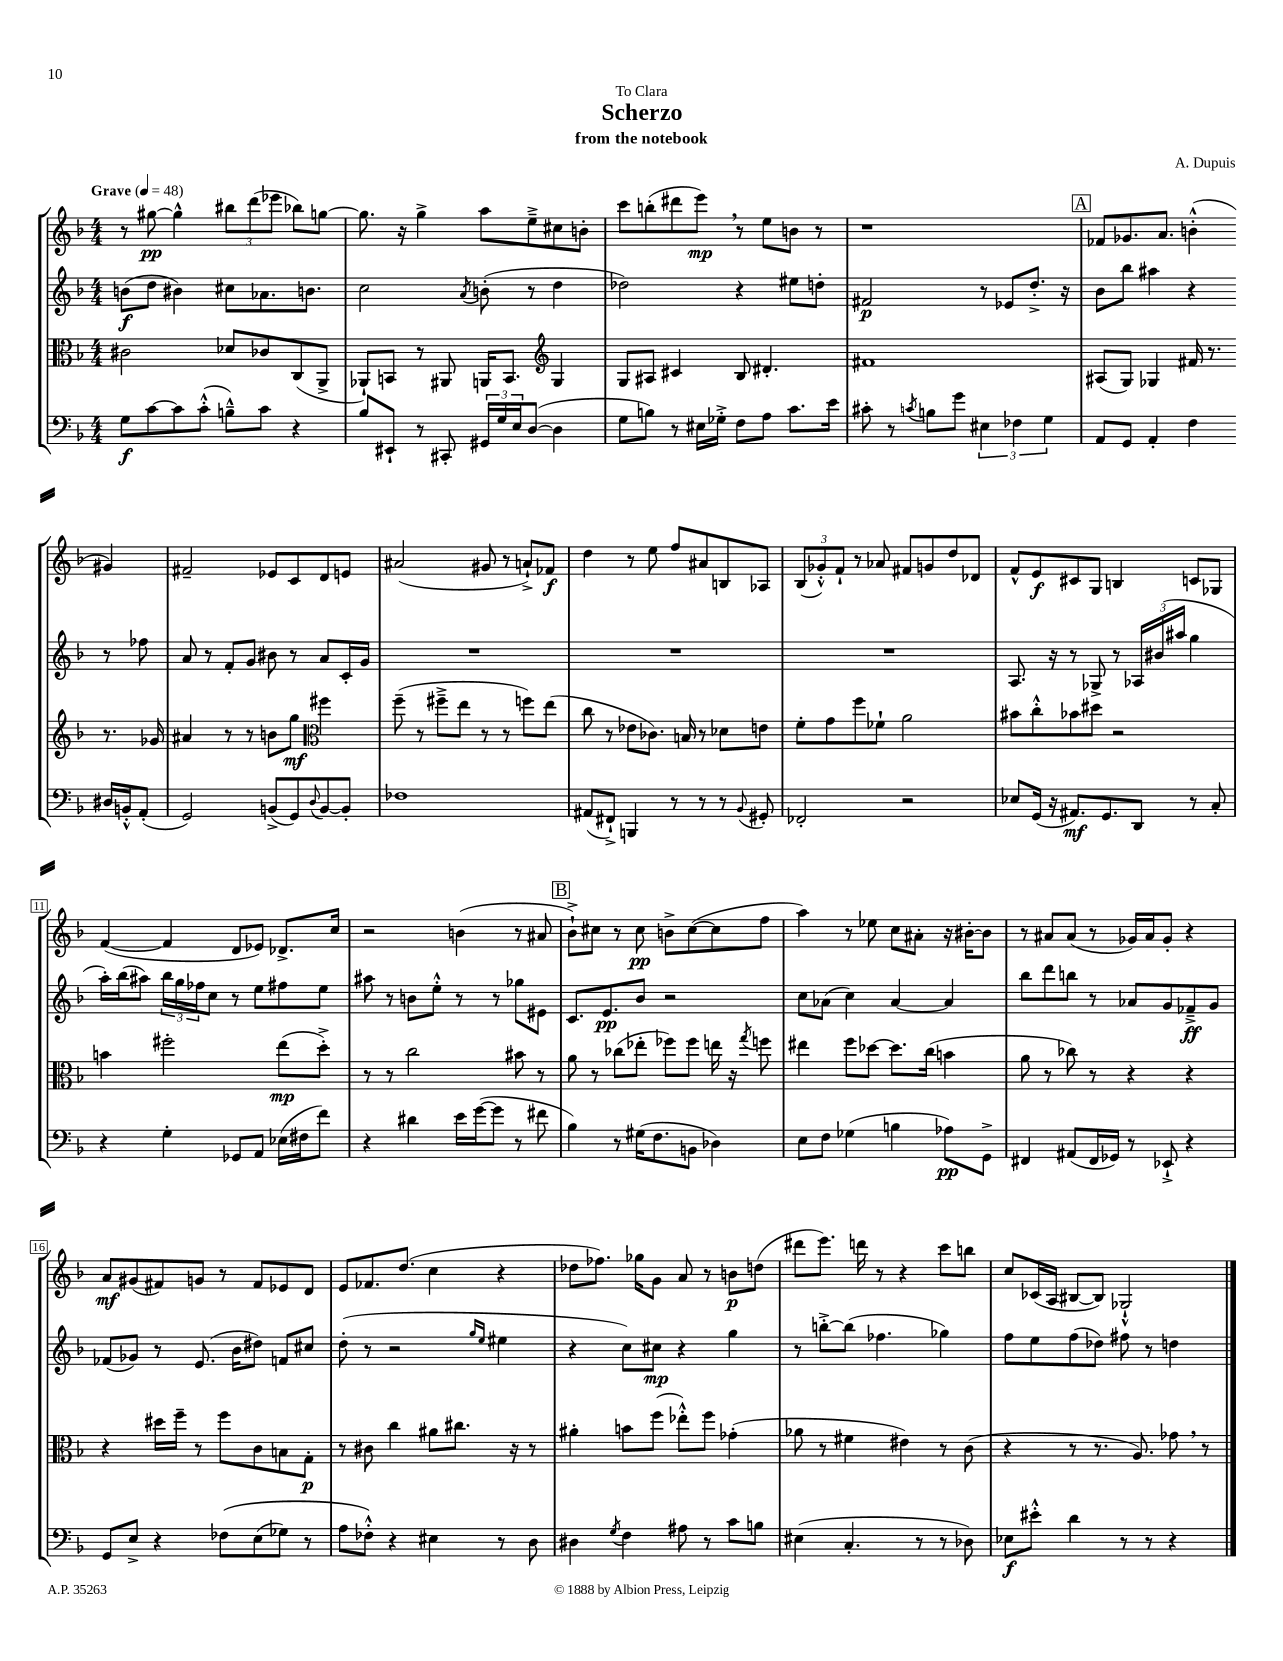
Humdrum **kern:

**kern	**kern	**kern	**kern
*staff4	*staff3	*staff2	*staff1
*clefF4	*clefC3	*clefG2	*clefG2
*k[b-]	*k[b-]	*k[b-]	*k[b-]
*M4/4	*M4/4	*M4/4	*M4/4
*MM48	*MM48	*MM48	*MM48
8G	2c#	(8b	8r
[8c	.	8dd	[8gg#
8c]	.	4b#)	4gg#^^]
(8c'^^	.	.	.
8B~^^)	8d-	8cc#	12bb#
.	.	.	(12ddd
8c	8c-	8.a-	.
.	.	.	12eee-
4r	(8C	.	8bb-)
.	.	8.b	.
.	8AA^	.	[8gg
=	=	=	=
8B-	8AA-`)	2cc	8.gg]
8EE#`	8BB	.	.
.	.	.	16r
8r	8r	.	4gg^
8CC#'	8AA#	.	.
.	.	8qa	.
24GG#	16AA	(8b'	8aa
24G	.	.	.
.	8.BB	.	.
24E	.	.	.
([8D	.	8r	8ee~^
*	*clefG2	*	*
4D]	4G	4dd	8cc#
.	.	.	8b'
=	=	=	=
8G	8G	2dd-)	8ccc
8B)	8A#	.	(8bb'
8r	4c#	.	8ddd#
16E#	.	.	8eee)
16G-'^	.	.	.
8F	8B-	4r	8r
8A	4.d#'	.	8ee
8.c	.	8ee#	8b
.	.	8dd'	8r
16e	.	.	.
=	=	=	=
8c#'	1f#	2f#	1r
8r	.	.	.
8qc	.	.	.
8B	.	.	.
8g	.	.	.
6E#	.	8r	.
.	.	8e-	.
6F-	.	.	.
.	.	8.dd'^	.
6G	.	.	.
.	.	16r	.
=	=	=	=
8AA	(8A#	8b-	8f-
8GG	8G)	8bb-	8.g-
4AA'	4G-	4aa#	.
.	.	.	8.a
4F	16f#	4r	(4b'^^
.	8.r	.	.
16D#	8.r	8r	4g#)
16BB'^^	.	.	.
(8AA'	.	8ff-	.
.	16g-	.	.
=	=	=	=
2GG)	4a#	8a	2f#~
.	.	8r	.
.	8r	8f'	.
.	8r	8g	.
(8BB^	8b	8b#	8e-
8GG)	8gg	8r	8c
*	*clefC3	*	*
8qqD	.	.	.
[8BB	4ff#	8a	8d
8BB']	.	16c'	8e
.	.	16g	.
=	=	=	=
1F-	(8ff~	1r	(2a#
.	8r	.	.
.	8ff#~^	.	.
.	8ee	.	.
.	8r	.	8g#
.	8r	.	8r
.	8ff)	.	8a`^)
.	(8ee	.	8f-
=	=	=	=
(8AA#	8cc	1r	4dd
8FF#`^)	8r	.	.
4BBB	8e-	.	8r
.	8.c-)	.	8ee
8r	.	.	8ff
.	16B	.	.
8r	8r	.	8a#
8r	8d-	.	8B
8qqBB-	.	.	.
8GG#'	8e	.	8A-
=	=	=	=
2FF-'	8f'	1r	(12B-
.	.	.	12g-'^^)
.	8g	.	.
.	.	.	12f`
.	8ff	.	8r
.	8f-`	.	8a-
2r	2a	.	8f#
.	.	.	8g
.	.	.	8dd
.	.	.	8d-
=	=	=	=
8E-	8b#	8.A	8f^^
(16GG	8cc'^^	.	8e
16r	.	16r	.
8.AA#)	8b-	8r	8c#
.	8dd#	8G-^	8G
8.GG	.	.	.
.	2r	8r	4B
8DD	.	24A-	.
.	.	(24b#	.
.	.	24aa#	.
8r	.	4gg	8c
8C'	.	.	8G-
=	=	=	=
4r	4b	16aa')	([4f
.	.	(16bb-	.
.	.	8aa#)	.
4G'	2ff#'	24bb-	4f]
.	.	24gg	.
.	.	24ff-	.
.	.	8cc	.
8GG-	.	8r	8d
8AA	.	8ee	8e-)
(16E-	(8ee	8ff#	8.d-^
16F#	.	.	.
8f)	8dd'^)	8ee	.
.	.	.	16cc
=	=	=	=
4r	8r	8aa#	2r
.	8r	8r	.
4d#	2cc	8b	.
.	.	8ee'^^	.
16e	.	8r	(4b
([16g	.	.	.
8g]	.	8r	.
8r	8b#	8gg-	8r
8f#	8r	8e#	8a#
=	=	=	=
4B-)	8a	8.c	8b-`^)
.	8r	.	8cc#
.	.	8.e	.
8r	(8cc-	.	8r
(16G#	8ee-'	8b-	8cc#
8.F	.	.	.
.	8ff-)	2r	8b^
8BB	8ff-	.	([8cc#
4D-)	16ee	.	8cc#]
.	16r	.	.
.	8qgg	.	.
.	8ff	.	8ff
=	=	=	=
8E	4ee#	8cc	4aa)
8F	.	(8a-	.
(4G-	8ff	4cc)	8r
.	[8dd-	.	8ee-
4B	8.dd-]	[4a-	8cc
.	.	.	8a#'
.	(16cc	.	.
8A-)	4b	4a-]	16r
.	.	.	[16b#'
8GG^	.	.	8b#]
=	=	=	=
4FF#	8a	8bb-	8r
.	8r	8ddd	8a#
(8AA#	8cc-)	8bb	(8a#
16FF#	8r	8r	8r
16GG-)	.	.	.
8r	4r	8a-	16g-)
.	.	.	16a#
8EE-`^	.	8g	8g-'
4r	4r	8f-~^	4r
.	.	8g	.
=	=	=	=
8GG	4r	(8f-	8a
8E^	.	8g-)	(8g#
4r	16dd#	8r	8f#)
.	16ff~	.	.
.	8r	(8.e	8g
&(8F-	8ff	.	8r
.	.	16b-	.
(8E	8c	8dd#)	8f#
8G-)	8B	8f	8e-
8r	8G'	8cc#	8d
=	=	=	=
8A	8r	(8dd'	8e
8F-'^^&)	8c#	8r	8.f-
4r	4cc	2r	.
.	.	.	(8.dd
4E#	8a#	.	4cc
.	8.cc#	.	.
.	.	16qqgg	.
.	.	16qqee	.
8r	.	4ee#	4r
.	16r	.	.
8D	8r	.	.
=	=	=	=
4D#	4a#'	4r	8dd-
.	.	.	8.ff-)
8qG	.	.	.
4F	8b	8cc)	.
.	.	.	16gg-
.	(8ff	8cc#	8g
8A#	8ee-'^^)	4r	8a
8r	8ff	.	8r
8c	(4g-'	4gg	8b
8B	.	.	(8dd
=	=	=	=
(4E#	8a-	8r	8ddd#
.	8r	[8bb'^	8.eee)
4.C'	4f#	(8bb]	.
.	.	.	16ddd
.	.	4.ff-	8r
.	4e#)	.	4r
8r	.	.	.
8r	8r	4gg-)	8ccc
8D-)	(8c	.	8bb
=	=	=	=
8E-	4r	8ff	8cc
8e#'^^	.	8ee	(16c-
.	.	.	16A
4d	8r	(8ff	[8B#
.	8.r	8dd-)	8B#])
8r	.	8ff#	2G-`^^
.	8.A)	.	.
8r	.	8r	.
4r	8g-	4dd	.
.	8r	.	.
==	==	==	==
*-	*-	*-	*-
